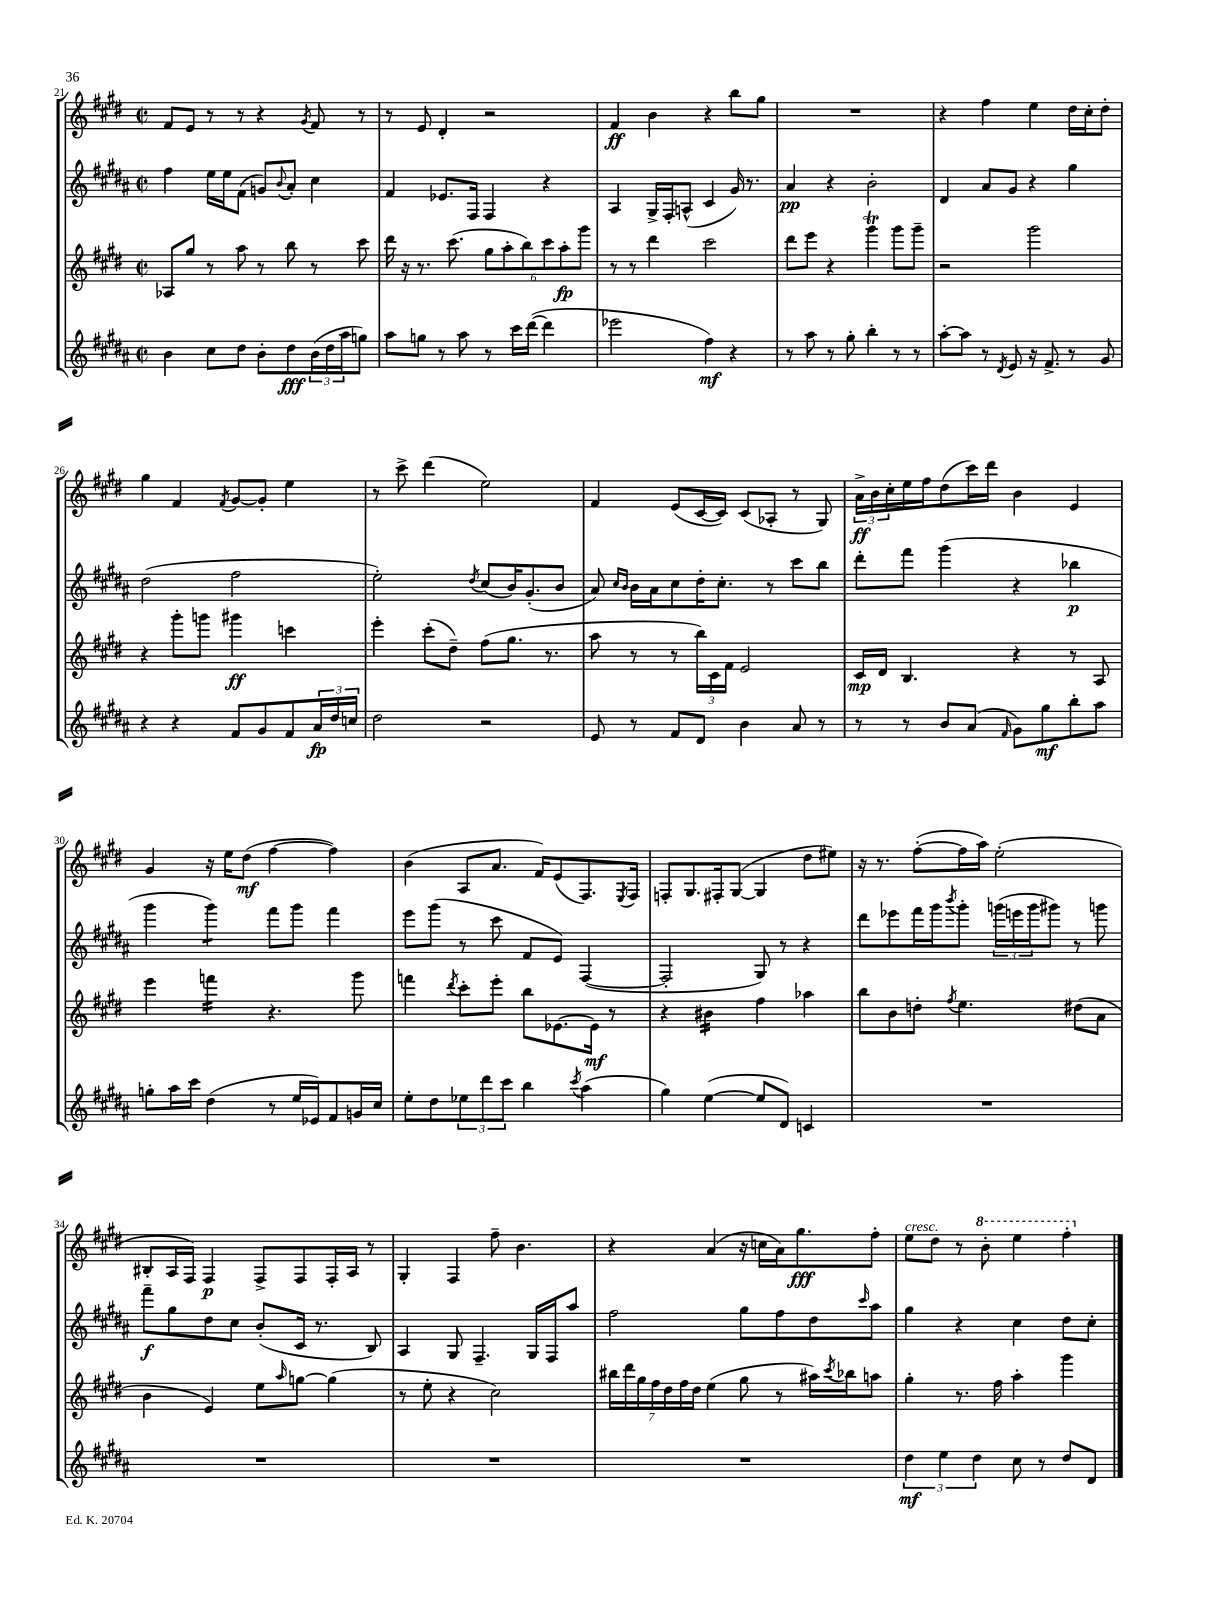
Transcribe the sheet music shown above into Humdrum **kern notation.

**kern	**kern	**kern	**kern
*staff4	*staff3	*staff2	*staff1
*clefG2	*clefG2	*clefG2	*clefG2
*k[f#c#g#d#a#]	*k[f#c#g#d#]	*k[f#c#g#d#a#]	*k[f#c#g#d#]
*M2/2	*M2/2	*M2/2	*M2/2
*met(c|)	*met(c|)	*met(c|)	*met(c|)
4b	8A-	4ff#	8f#
.	8gg#	.	8e
8cc#	8r	16ee	8r
.	.	16ee	.
8dd#	8aa	(8f#	8r
8b'	8r	8g)	4r
.	.	8qqb	.
8dd#	8bb	8a#'	.
.	.	.	8qg#
(24b	8r	4cc#	8f#
24dd#	.	.	.
24aa#	.	.	.
8gg)	8ccc#	.	8r
=	=	=	=
8aa#	16ddd#	4f#	8r
.	16r	.	.
8gg	8.r	.	8e
8r	.	8.e-	4d#'
.	(8.ccc#	.	.
8aa#	.	.	.
.	.	16F#	.
8r	12gg#	4F#	2r
.	12aa'	.	.
16ccc#	.	.	.
.	12bb)	.	.
([16ddd#	.	.	.
4ddd#]	12ccc#	4r	.
.	12aa'	.	.
.	12ggg#	.	.
=	=	=	=
2eee-	8r	4A#	4f#
.	8r	.	.
.	4ddd#	16G#^	4b
.	.	16F#'	.
.	.	(8A^^	.
4ff#)	2ccc#	4c#	4r
4r	.	16g#)	8bb
.	.	8.r	.
.	.	.	8gg#
=	=	=	=
8r	8ddd#	4a#	1r
8aa#	8eee	.	.
8r	4r	4r	.
8gg#'	.	.	.
4bb'	4ggg#	2b'	.
8r	8ggg#	.	.
8r	8ggg#~	.	.
=	=	=	=
[8aa#'	2r	4d#	4r
8aa#]	.	.	.
8r	.	8a#	4ff#
8qd#	.	.	.
8e	.	8g#	.
16r	2ggg#	4r	4ee
8.f#^	.	.	.
8r	.	4gg#	16dd#
.	.	.	16cc#'
8g#	.	.	8dd#'
=	=	=	=
4r	4r	(2dd#	4gg#
4r	8ggg#'	.	4f#
.	8ggg	.	.
.	.	.	8qf#
8f#	4ggg#	2ff#	[8g#
8g#	.	.	8g#']
8f#	4ccc	.	4ee
24a#	.	.	.
24dd#	.	.	.
24cc	.	.	.
=	=	=	=
2dd#	4eee'	2ee')	8r
.	.	.	8ccc#^
.	(8ccc#'	.	(4ddd#
.	8dd#~)	.	.
.	.	8qdd#	.
2r	(8ff#	(8cc#	2ee)
.	8.gg#	16b)	.
.	.	(8.g#'	.
.	8.r	.	.
.	.	8b	.
=	=	=	=
8e	8aa	8a#)	4f#
.	.	16qqcc#	.
.	.	16qqb	.
8r	8r	16b	.
.	.	16a#	.
8f#	8r	8cc#	(8e
8d#	24bb)	16dd#'	[16c#
.	24c#	.	.
.	.	8.cc#'	16c#])
.	24f#	.	.
4b	2e	.	(8c#
.	.	8r	8A-'
8a#	.	8ccc#	8r
8r	.	8bb	8G#)
=	=	=	=
8r	16c#	8ddd#'	24a^
.	.	.	24b
.	16d#	.	.
.	.	.	24cc#'
8r	4.B	8fff#	16ee
.	.	.	16ff#
8b	.	(4ggg#	(8dd#
(8a#	.	.	16ccc#)
.	.	.	16ddd#
16qqf#	.	.	.
8g#)	4r	4r	4b
8gg#	.	.	.
8bb'	8r	4bb-	4e
8aa#	8A	.	.
=	=	=	=
8gg'	4eee	4ggg#	4g#
16aa#	.	.	.
16ccc#	.	.	.
(4dd#	4fff	4ggg#)	16r
.	.	.	16ee
.	.	.	(8dd#
8r	4.r	8fff#	[4ff#
16ee	.	8ggg#	.
16e-)	.	.	.
8f#	.	4fff#	4ff#])
16g	8ggg#	.	.
16cc#	.	.	.
=	=	=	=
8ee'	4fff	8eee	(4b
8dd#	.	(8ggg#	.
.	8qddd#	.	.
12ee-	8ccc#'	8r	8A
12ddd#	.	.	.
.	8eee'	8ccc#	8.a
12ccc#	.	.	.
4bb	8bb	8f#	.
.	.	.	16f#)
.	[8.e-	8e)	(8e
8qccc#	.	.	.
(4aa#	.	([4F#	8.F#)
.	16e-]	.	.
.	8r	.	.
.	.	.	8qE
.	.	.	16F#
=	=	=	=
4gg#)	4r	2F#']	8F'
.	.	.	8.G#
([4ee	4b#	.	.
.	.	.	16F#'
.	.	.	([8G#
8ee]	4ff#	8G#)	4G#]
8d#)	.	8r	.
4c	4aa-	4r	8dd#
.	.	.	8ee#)
=	=	=	=
1r	8bb	8ddd#	16r
.	.	.	8.r
.	8b	8eee-	.
.	8dd'	16fff#	([8ff#'
.	.	16ggg#	.
.	8qff#	8qbbb	.
.	4.ee	8ggg#'	16ff#]
.	.	.	16aa)
.	.	(24ggg	(2ee'
.	.	24eee	.
.	.	24ggg	.
.	.	8ggg#)	.
.	(8dd#	8r	.
.	8a	8ggg	.
=	=	=	=
1r	4b	8fff#~	8B#'
.	.	8gg#	16A
.	.	.	16F#)
.	4e)	8dd#	4F#
.	.	8cc#	.
.	8ee	(8b'	8F#^
.	16qqaa	.	.
.	[8gg	16c#	8F#
.	.	8.r	.
.	(4gg]	.	16F#'
.	.	.	16A
.	.	8B)	8r
=	=	=	=
1r	8r	4A#	4G#'
.	8ee'	.	.
.	4r	8G#	4F#
.	.	4.F#~	.
.	2cc#)	.	8ff#~
.	.	.	4.b
.	.	16G#	.
.	.	16F#	.
.	.	8aa#	.
=	=	=	=
1r	28bb#	2ff#	4r
.	28ddd#	.	.
.	28gg#	.	.
.	28ff#	.	.
.	28dd#	.	.
.	28ff#	.	.
.	28dd#	.	.
.	(4ee	.	(4a
.	8gg#	8gg#	16r
.	.	.	16cc
.	8r	8ff#	16a)
.	.	.	8.gg#
.	16aa#)	8dd#	.
.	8qccc#	.	.
.	16bb-	.	.
.	.	16qqccc#	.
.	8aa	8aa#	8ff#'
=	=	=	=
6dd#	4gg#'	4gg#	8ee
.	.	.	8dd#
6ee	.	.	.
.	8.r	4r	8r
6dd#	.	.	.
.	.	.	8bb'
.	16ff#	.	.
8cc#	4aa'	4cc#	4eee
8r	.	.	.
8dd#	4ggg#	8dd#	4fff#'
8d#	.	8cc#'	.
==	==	==	==
*-	*-	*-	*-
